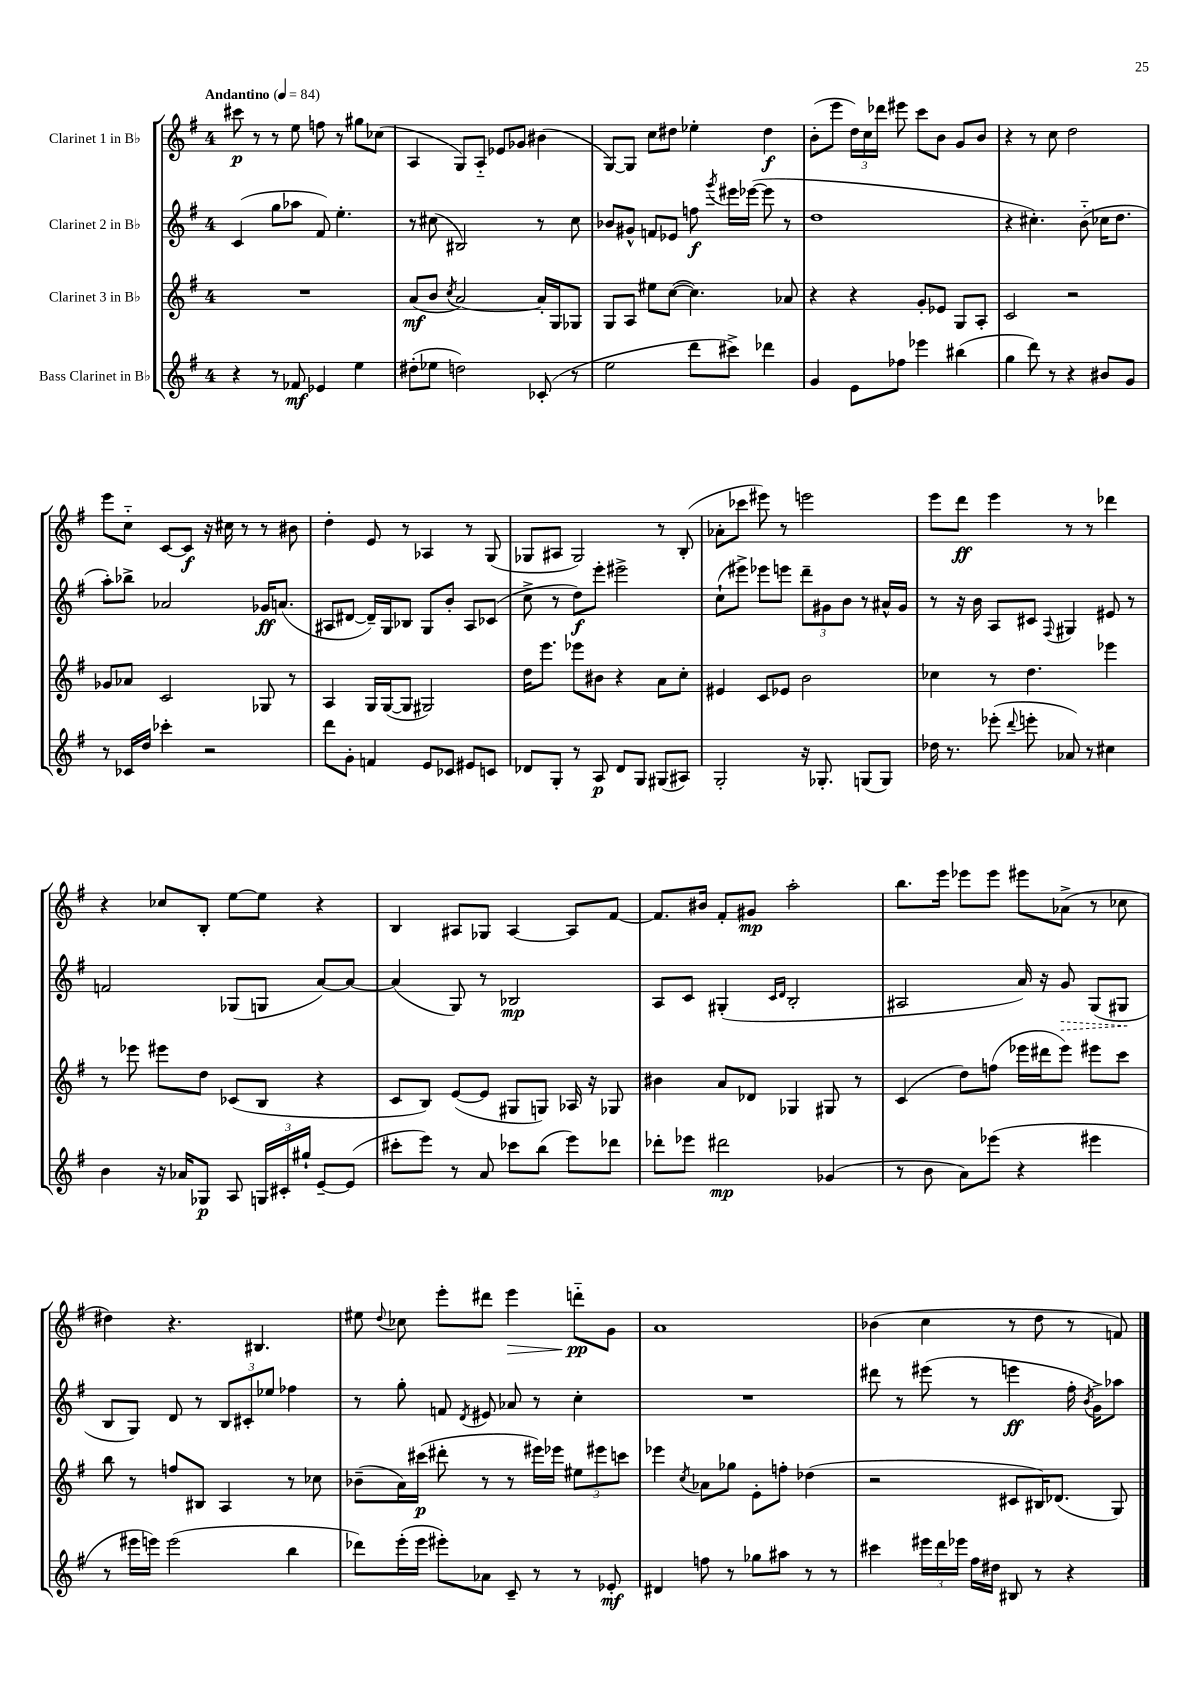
<<
\new StaffGroup <<
\new Staff = "s0" \with { instrumentName = "Clarinet 1 in Bb" } {
    \clef treble \key g \major \once \override Staff.TimeSignature.style = #'single-digit \time 4/4 \tempo "Andantino" 4 = 84
    \autoBeamOff cis'''8\p r8 r8 e''8 f''8 r8 gis''8[ ces''8]( |
    a4 g8[) a8]-_ ees'8[ ges'8] bis'4( |
    g8[~) g8] c''8[ dis''8] ees''4-. dis''4\f |
    b'8[-.( e'''8] \tuplet 3/2 { d''16[) c''16 des'''16] } eis'''8 c'''8[ b'8] g'8[ b'8] |
    r4 r8 c''8 d''2 |
    e'''8[ c''8]-_ c'8[~ c'8]\f r16 cis''16 r8 r8 bis'8 |
    d''4-. e'8 r8 aes4 r8 g8( |
    ges8[ ais8] ges2) r8 b8-.( |
    aes'8[-. ces'''8] eis'''8) r8 e'''2 |
    e'''8[ d'''8]\ff e'''4 r8 r8 des'''4 |
    r4 ces''8[ b8]-. e''8[~ e''8] r4 |
    b4 ais8[ ges8] ais4~ ais8[ fis'8]~ |
    fis'8.[ bis'16] fis'8[-. gis'8]\mp a''2-. |
    b''8.[ e'''16] ees'''8[ ees'''8] eis'''8[ aes'8]->( r8 ces''8 |
    dis''4) r4. bis4. |
    eis''8 \appoggiatura { d''8 } ces''8 e'''8[-. dis'''8] e'''4\> d'''8[-_\pp\! g'8] |
    a'1 |
    bes'4( c''4 r8 d''8 r8 f'8) \bar "|." |
}
\new Staff = "s1" \with { instrumentName = "Clarinet 2 in Bb" } {
    \clef treble \key g \major \once \override Staff.TimeSignature.style = #'single-digit \time 4/4
    \autoBeamOff c'4( g''8[ aes''8] fis'8) e''4.-. |
    r8 cis''8( bis2) r8 cis''8 |
    bes'8[ gis'8]-^ f'8[ ees'8] f''8\f \acciaccatura { g'''8 } eis'''16[ ees'''16]~( ees'''8 r8 |
    d''1 |
    r4 cis''4.-.) b'8-_( ces''16[ d''8.] |
    a''8[-.) bes''8]-> aes'2 ges'16[\ff a'8.]( |
    ais8[ dis'8]~ dis'16[--) g16 bes8] g8[ b'8]-. ais8[ ces'8]( |
    c''8-> r8 d''8[\f) e'''8]-. eis'''2-> |
    c''8[-!( eis'''8]->) ees'''8[ e'''8] \tuplet 3/2 { d'''8[-- gis'8 b'8] } r8 ais'16[-^ gis'16] |
    r8 r16 b'16 a8[ cis'8] \appoggiatura { fis8 } gis4 eis'8 r8 |
    f'2 ges8[( g8] a'8[~) a'8]~ |
    a'4( g8) r8 bes2\mp |
    a8[ c'8] gis4-.( \grace { c'16[ d'16] } b2-. |
    ais2 a'16) r16 \once \override Hairpin.style = #'dashed-line g'8\> g8[( gis8]\! |
    b8[ g8]) d'8 r8 \tuplet 3/2 { b8[ cis'8-. ees''8] } fes''4 |
    r8 g''8-. f'8 \acciaccatura { d'8 } eis'8 aes'8 r8 c''4-. |
    R1 |
    dis'''8 r8 eis'''8( r8 e'''4\ff fis''16-. \acciaccatura { b'8 } g'16[->) aes''8] \bar "|." |
}
\new Staff = "s2" \with { instrumentName = "Clarinet 3 in Bb" } {
    \clef treble \key g \major \once \override Staff.TimeSignature.style = #'single-digit \time 4/4
    \autoBeamOff R1 |
    a'8[\mf( b'8] \acciaccatura { c''8 } a'2~) a'16[-. g16 ges8] |
    g8[ a8] eis''8[ c''8]~( c''4.) aes'8 |
    r4 r4 g'8[-. ees'8] g8[ a8]-. |
    c'2 r2 |
    ges'8[ aes'8] c'2 ges8 r8 |
    a4 g16[ g16~( g8] gis2) |
    d''16[ e'''8.] ees'''8[ bis'8] r4 a'8[ c''8]-. |
    eis'4 c'8[ ees'8] b'2 |
    ces''4 r8 d''4. ees'''4 |
    r8 ees'''8 eis'''8[ d''8] ces'8[( b8] r4 |
    c'8[ b8]) e'8[~( e'8] gis8[ g8]) aes16 r16 ges8 |
    bis'4 a'8[ des'8] ges4 gis8 r8 |
    c'4( d''8[) f''8]( ees'''16[ dis'''16 ees'''8]) eis'''8[ c'''8] |
    b''8 r8 f''8[ bis8] a4 r8 ces''8 |
    bes'8[--( a'16) cis'''16]\p( dis'''8-. r8 r8 eis'''16[) ees'''16] \tuplet 3/2 { eis''8[ eis'''8 c'''8] } |
    ees'''4 \acciaccatura { c''8 } aes'8[ ges''8] e'8[-. f''8]-. des''4( |
    r2 cis'8[ bis16) des'8.]( g8) \bar "|." |
}
\new Staff = "s3" \with { instrumentName = "Bass Clarinet in Bb" } {
    \clef treble \key g \major \once \override Staff.TimeSignature.style = #'single-digit \time 4/4
    \autoBeamOff r4 r8 fes'8\mf ees'4 e''4 |
    dis''8[-.( ees''8] d''2) ces'8-.( r8 |
    e''2 d'''8[ cis'''8]->) des'''4 |
    g'4 e'8[ fes''8] ees'''4 bis''4( |
    g''4 d'''8) r8 r4 bis'8[ g'8] |
    r8 ces'16[ d''16] ces'''4-. r2 |
    d'''8[ g'8]-. f'4 e'8[ ces'8] eis'8[ c'8] |
    des'8[ g8]-. r8 a8\p des'8[ g8] gis8[( ais8]) |
    g2-. r16 ges8.-. g8[( g8]) |
    des''16 r8. ees'''8-.( \appoggiatura { d'''8 } e'''8-. aes'8) r8 cis''4 |
    b'4 r16 aes'16[ ges8]\p a8 \tuplet 3/2 { g16[ cis'16-. gis''16]-! } e'8[~-- e'8]( |
    cis'''8[-. e'''8]) r8 a'8 ces'''8[ b''8]( e'''8[) des'''8] |
    des'''8[-. ees'''8] dis'''2\mp ges'4( |
    r8 b'8 a'8[) ees'''8]( r4 eis'''4 |
    r8 eis'''16[ e'''16]) e'''2( b''4 |
    des'''8[) e'''16-.( e'''16] eis'''8[-.) aes'8] c'8-- r8 r8 ees'8-.\mf |
    dis'4 f''8 r8 ges''8[ ais''8] r8 r8 |
    cis'''4 \tuplet 3/2 { eis'''16[ d'''16 ees'''16] } fis''16[ dis''16] bis8 r8 r4 \bar "|." |
}
>>
>>
\layout { \context { \Score \remove "Bar_number_engraver" } }
